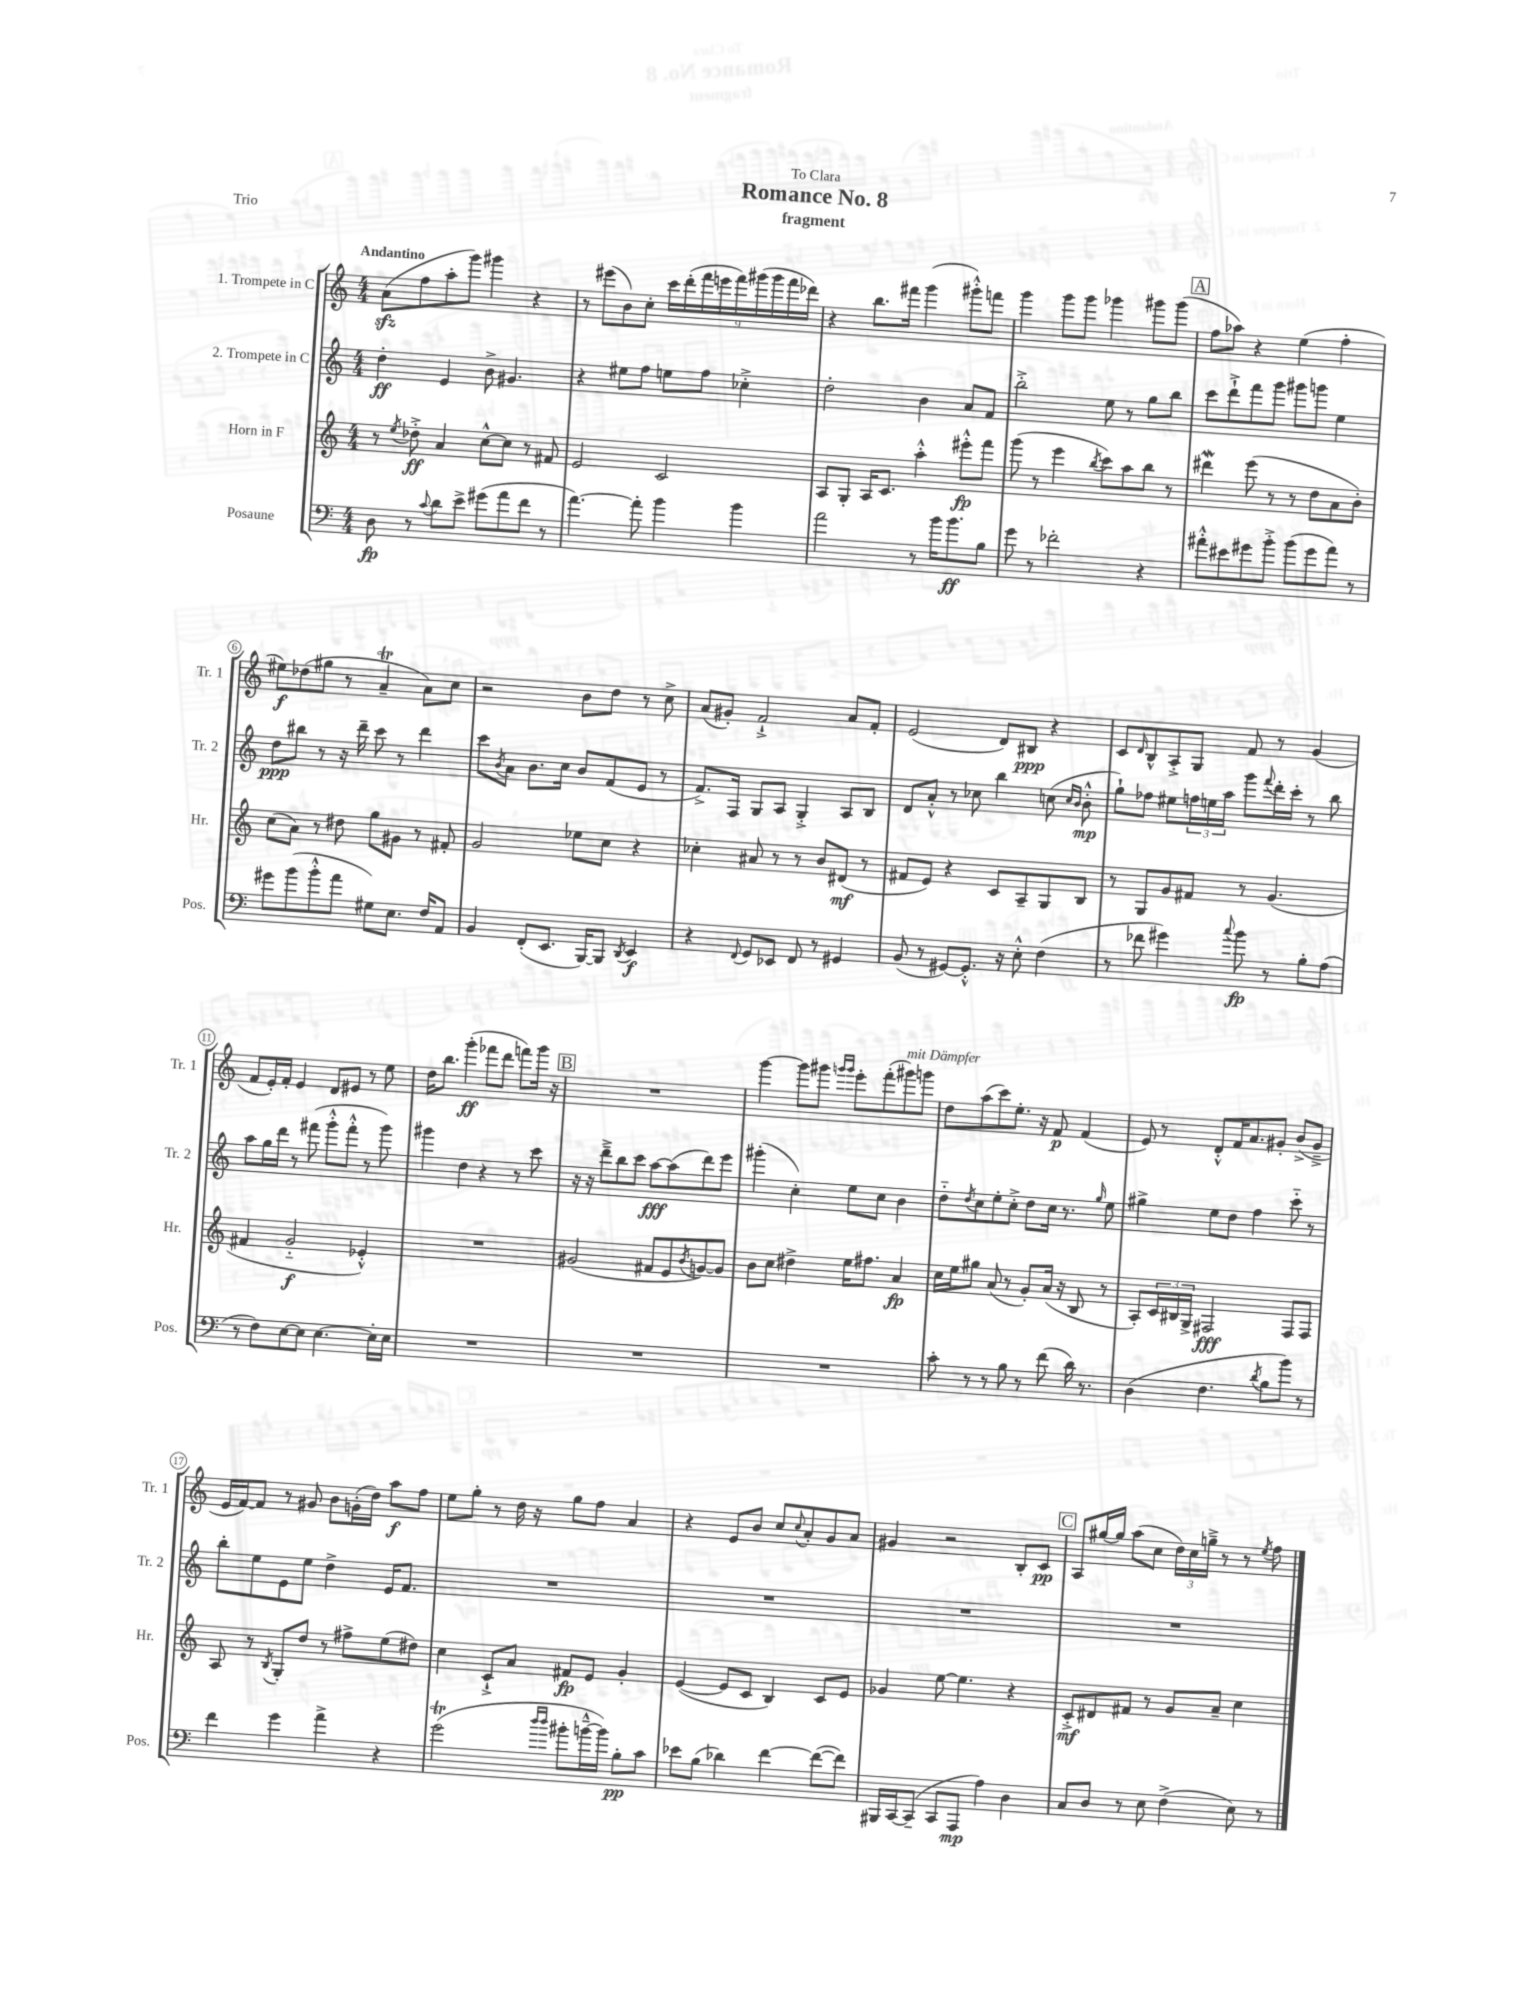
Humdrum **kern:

**kern	**kern	**kern	**kern
*staff4	*staff3	*staff2	*staff1
*clefF4	*clefG2	*clefG2	*clefG2
*k[]	*k[]	*k[]	*k[]
*M4/4	*M4/4	*M4/4	*M4/4
8D\	8r	4dd'\	(8a\L
.	8qee/	.	.
8r	8dd-'^\	.	8ff\
8qqc/	.	.	.
8d\L	4a/	4e/	8aa'\
8e^\J	.	.	8ggg\J)
(8g#\L	[8cc^^\L	8b^\	4ggg#\
8a\	8cc\]J	4.g#/	.
8f\J	8r	.	4r
8r	8f#/	.	.
=	=	=	=
[4.a\)	2e/	4r	8r
.	.	.	(8eee#\L
.	.	8ee#\L	8b\)
8a'\]	.	8ff\J	8cc'\J
4b\	2c/	8ee\L	18ccc\LL
.	.	.	(18ddd'\
.	.	.	18fff\
.	.	8ff\J	.
.	.	.	18eee\
.	.	.	18fff\)
4b\	.	4cc-'^\	.
.	.	.	(18ggg#\
.	.	.	18ggg#\
.	.	.	18fff\
.	.	.	18ddd-\JJ)
=	=	=	=
2a\	8A/L	2dd'\	4r
.	8G'/J	.	.
.	16A/LK	.	8.bb\L
.	8.c/J	.	.
.	.	.	16fff#\Jk
8r	4aa'^^\	4b\	(4ggg\
16b\LK	.	.	.
8.b\	.	.	.
.	8eee#'^^\L	8a/L	8ggg#'^^\L)
8B\J	8fff\J	8f/J	8fff\J
=	=	=	=
8g\	(8ggg\	2bb'^\	4ggg\
8r	8r	.	.
2f-'\	4eee\	.	8ggg\L
.	.	.	8ggg\J
.	8qbb/	.	.
.	8ccc\L)	8ee\	4ggg-\
.	8aa\	8r	.
4r	8bb\J	8gg\L	8ggg#\L
.	8r	8bb\J	(8ggg#\J
=	=	=	=
8a#'^^\L	4ddd#\	8ccc\L	8ff\L
8e#\	.	8ddd`^\	8aa-\J)
8g#\	(8eee\	8fff\	4r
8b'^\J	8r	8ggg\J	.
(8b\L	8r	8ggg#\L	(4ee\
8g#\	8dd\L	8ggg\J	.
8a#\J)	8a\	4ee\	4ff'\
8r	8b'\J)	.	.
=	=	=	=
8g#\L	(8cc\L	8dd\L	8ee#\L)
(8b\	8a\J)	8bb#\J	(8dd-\
8b'^^\	8r	8r	8gg#\J
8a\J	8dd#\	16r	8r
.	.	16ddd~\	.
8G#\L)	8gg\L	8ccc\	4a~/
8.E\J	8g#\J	8r	.
.	8r	4ddd\	8a\L)
16F/LK	.	.	.
8AA/J	8f#'/	.	8cc\J
=	=	=	=
4BB/	2g/	8ccc\L	2r
.	.	8qb/	.
.	.	8a\J	.
(8FF'/L	.	8.b\L	.
8.EE/J	.	.	.
.	.	16cc\Jk	.
.	8ee-\L	8b/L	8b\L
[16BBB/LK)	.	.	.
8BBB/]J	8cc\J	(8f/	8dd\J
8qDD/	.	.	.
4EE/	4r	8e/J	8r
.	.	8r	8cc^\
=	=	=	=
4r	4cc-'\	8.f^/L)	(8a/L
.	.	.	8g#'/J)
.	.	16F/Jk	.
8qqFF/	.	.	.
8GG/L	8a#/	8G/L	2f`^/
8EE-/J	8r	8A/J	.
8FF/	8r	4G'^/	.
8r	8b/L	.	.
4GG#/	(8d#/J	8A/L	8a/L
.	8r	8B/J	8f'/J
=	=	=	=
(8BB/	8f#/L	8d/L	(2e/
8r	8e/J)	8a'^^/J	.
[8GG#/L)	4r	8r	.
8.GG#'^^/]J	.	8cc-\	.
.	8c/L	4bb\	8d/L)
16r	.	.	.
8E'^^\	8A~/	.	8B#/J
(4F\	8G/	(8cc\	4r
.	.	16qqcc/LL	.
.	.	16qqb/JJ	.
.	8B/J	8b'^^\	.
=	=	=	=
8r	8r	8gg`\L)	8c/L
.	.	.	16qqd/
8f-\	8G/L	8ff-\J	8B^^/
4g#\)	8g/	8ee#\L	8A'^/
.	8f#/J	24ff\L	8G/J
.	.	24ee\	.
.	.	24aa\JJ	.
8qqcc/	.	.	.
8b\	8r	8ggg\L	8f/
.	.	8qqfff/	.
8r	(4.g/	16ddd'\L	8r
.	.	16ccc'\JJ	.
8B'\L	.	8r	(4g/
(8A\J	.	8bb\	.
=	=	=	=
8r	4f#/	8aa\L	8f/L
8F\L)	.	16gg\L	16e'/L)
.	.	16ddd\JJ	16f'/JJ
[8E\	2g'~/	8r	4e/
8E\]J	.	(8fff#\	.
[4.E\	.	8ggg'^^\L	8d/L
.	.	8fff#'^^\J	8e#/J
.	4e-'^^/)	8r	8r
16E'\]LL	.	8ggg\)	8ee\
16E\JJ	.	.	.
=	=	=	=
1r	1r	4ggg#\	16dd\LK
.	.	.	8.bb\J
.	.	4dd\	(4ggg'\
.	.	4r	8fff-\L
.	.	.	8ddd\J
.	.	8r	8fff\L)
.	.	8ccc\	16ggg\Jk
.	.	.	16r
=	=	=	=
1r	(2g#/	16r	1r
.	.	16r	.
.	.	8ddd~^\L	.
.	.	8bb\	.
.	.	8ccc\J	.
.	8f#/L	[8aa\L	.
.	8e/	(8aa\]	.
.	8qb/	.	.
.	[8g/)	8ddd\)	.
.	8g/]J	8eee\J	.
=	=	=	=
1r	8b\L	(4ggg#'\	[4ggg\
.	8cc\J	.	.
.	4dd#^\	4cc'\)	8ggg\]L
.	.	.	8ggg#\J
.	.	.	16qqggg/LL
.	.	.	16qqggg/JJ
.	16ee\LK	8ee\L	8eee'\L
.	8.ff#\J	.	.
.	.	8cc\J	(8fff'\
.	4a/	4b\	8ggg#\)
.	.	.	8ggg\J
=	=	=	=
8c'\	16cc\LL	8dd'~\L	8dd\L
.	16ee\J	.	.
.	.	8qdd/	.
8r	8gg#\J	8cc\	(8aa\
8r	(8a/	8ee'\	8ccc\)
8B\	8r	8cc'^\J	8.ee'\J
8r	8g'/L)	8dd\L	.
.	.	.	16r
(8f\	(16a/Jk	16cc\Jk	8f/
.	16r	8.r	.
16d\)	8B/	.	(4f/
8.r	.	.	.
.	.	16qqgg/	.
.	8r	8ee\	.
=	=	=	=
(4D\	8A'/L)	4gg#^\	8e/)
.	24c/L	.	8r
.	24B#/	.	.
.	24G^/JJ	.	.
4.F\	2F#/	8ee\L	8d'^^/L
.	.	8dd\J	16f/K
.	.	.	8.a/
.	.	4ff\	.
8qd/	.	.	.
8B\L	.	.	8g#'/J
8b\J)	8F#/L	8ccc'~\	(8b^/L
8r	8F#/J	8r	8g#~^/J
=	=	=	=
4f\	8A/	8bb'\L	16e/LL
.	.	.	[16f/J)
.	8r	8ee\	8f/]J
.	8qB/	.	.
4g\	8G'/L	8e\	8r
.	8dd/J	8ee\J	8g#/
4a^\	8r	4dd^\	8b\L
.	8ff#^\L	.	(16g'\L
.	.	.	16dd\JJ)
4r	(8ee\	16e/LK	8aa\L
.	.	8.f/J	.
.	8dd#\J)	.	8ff\J
=	=	=	=
(2g\	4cc\	1r	8ee\L
.	.	.	8gg'\J
.	8c`^/L	.	8r
.	8a/J	.	16dd\
.	.	.	16r
16qqdd/LL	.	.	.
16qqdd/JJ	.	.	.
8b#'\L	8f#/L	.	8gg\L
[16b~^^\L	8e/J	.	8ff\J
16b\]JJ)	.	.	.
8B'\L	4g'/	.	4a/
8c\J	.	.	.
=	=	=	=
8e-\L	([4e/	1r	4r
(8B\J	.	.	.
4d-\)	8e/]L	.	8e/L
.	8c/J	.	8b/J
[4f\	4B/)	.	8cc/L
.	.	.	8qqcc/
.	.	.	8a'/
(8f\_L	8c/L	.	8g/
8f\]J)	8e/J	.	8a/J
=	=	=	=
16BBB#/LL	4g-/	1r	4g#/
[16CC/J	.	.	.
(8CC~/]J	.	.	.
8CC/L	[8ee\	.	2r
8AAA/J	4.ee\]	.	.
4A\)	.	.	.
4D\	4r	.	8B'/L
.	.	.	8c/J
=	=	=	=
8C/L	8c'^/L	1r	8A/L
8D/J	8d#/	.	[16gg#/L
.	.	.	16gg#/]JJ
8r	8f#/J	.	(8aa\L
8E\	8r	.	8cc\J
(4F^\	8g/L	.	24dd\LL)
.	.	.	24cc\
.	.	.	24gg~^\JJ
.	8a~/J	.	8r
8E\)	4cc\	.	8r
.	.	.	8qee/
8r	.	.	8ff\
==	==	==	==
*-	*-	*-	*-
